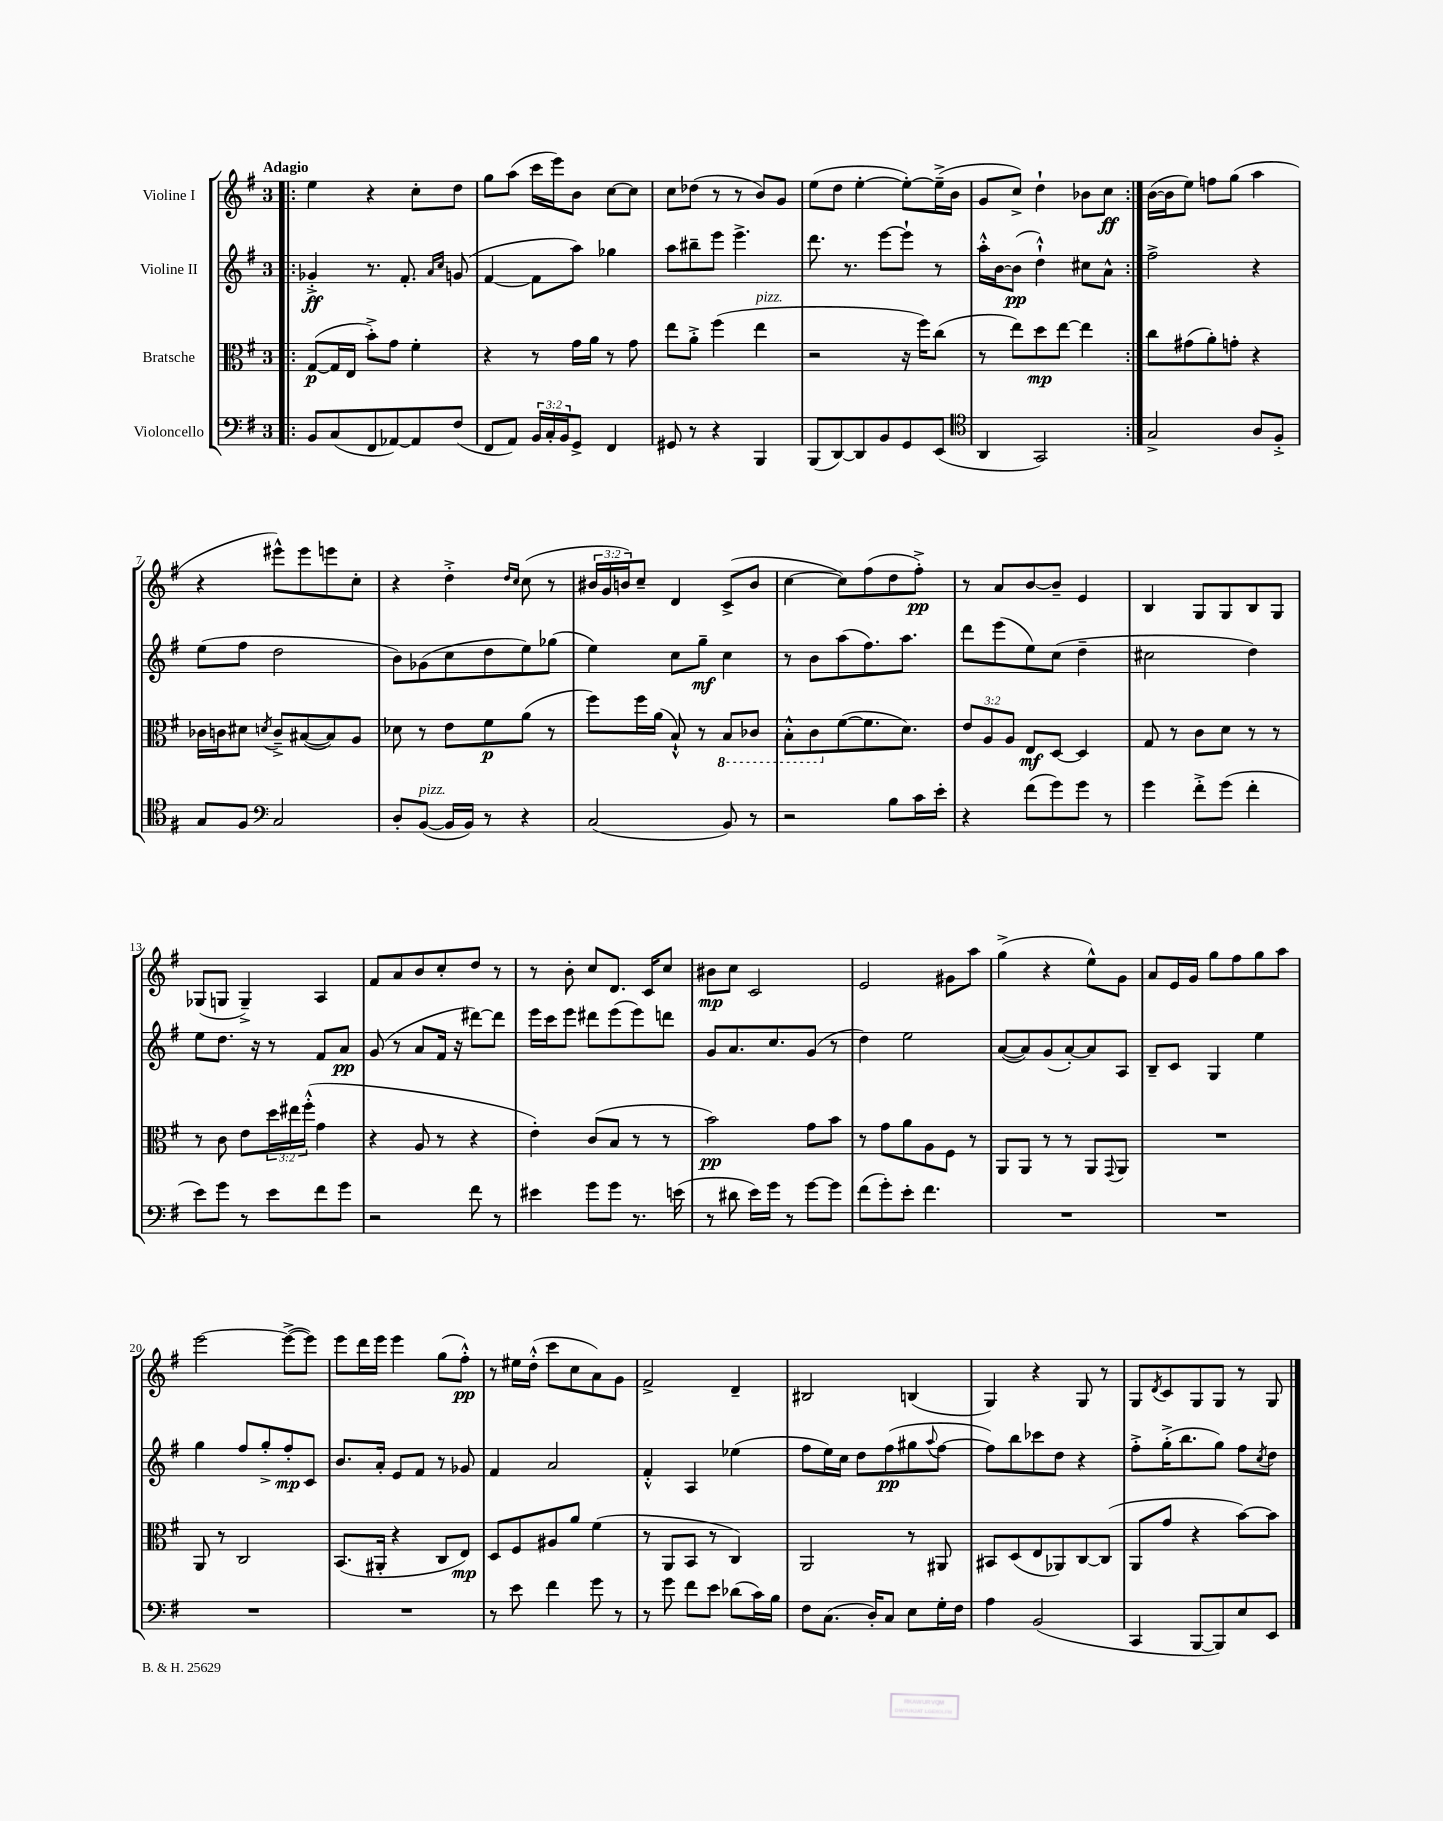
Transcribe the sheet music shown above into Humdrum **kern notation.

**kern	**kern	**kern	**kern
*staff4	*staff3	*staff2	*staff1
*clefF4	*clefC3	*clefG2	*clefG2
*k[f#]	*k[f#]	*k[f#]	*k[f#]
*M3/4	*M3/4	*M3/4	*M3/4
=!|:	=!|:	=!|:	=!|:
8BB	([8G	4g-'^	4ee
(8C	16G]	.	.
.	16E	.	.
8FF#	8b'^)	8.r	4r
[8AA-)	8g	.	.
.	.	8.f#'	.
8AA-]	4f#'	.	8cc'
.	.	16qqa	.
.	.	16qqcc	.
(8F#	.	(8g	8dd
=	=	=	=
8FF#	4r	[4f#	8gg
8AA)	.	.	(8aa
24BB	8r	8f#]	16ccc
24C'	.	.	.
.	.	.	16eee)
24BB	.	.	.
8GG^	16g	8aa)	8b
.	16a	.	.
4FF#	8r	4gg-	[8cc
.	8g	.	8cc]
=	=	=	=
8GG#	8ee	8aa	8cc
8r	8a'^	8bb#~	(8dd-
4r	(4ff#	8eee	8r
.	.	4.eee^	8r
4BBB	4ee	.	8b)
.	.	.	8g
=	=	=	=
(8BBB	2r	8.ddd	(8ee
[8DD)	.	.	8dd
.	.	8.r	.
8DD]	.	.	[4ee'
8BB	.	[8eee	.
8GG	16r	8eee`]	8ee'_)
.	16ff#)	.	.
(8EE	(8cc	8r	(16ee~^]
.	.	.	16b
=	=	=	=
*clefC4	*	*	*
4AA	8r	16aa'^^	8g
.	.	[16b	.
.	8ee)	(8b]	8cc^)
2GG)	8dd	4dd`^^)	4dd`
.	[8ee	.	.
.	4ee]	8cc#	8b-
.	.	8a^^	8cc
=:|!	=:|!	=:|!	=:|!
2G^	8cc	2ff#^	([16b
.	.	.	16b]
.	(8g#	.	8ee)
.	8a')	.	8ff
.	8g'	.	(8gg
8A	4r	4r	4aa
8F#'^	.	.	.
=	=	=	=
8G	16c-	(8ee	4r
.	16c	.	.
8F#	8d#	8ff#	.
*clefF4	*	*	*
.	8qd	.	.
2C	8c~^	2dd	8eee#^^)
.	([8B#	.	8eee#
.	8B#])	.	8eee
.	8A	.	8cc'
=	=	=	=
8D'	8d-	8b)	4r
([8BB	8r	(8g-	.
16BB]	8e	8cc	4dd'^
16BB)	.	.	.
8r	8f#	8dd	.
.	.	.	16qqdd
.	.	.	16qqcc
4r	(8a	8ee)	(8cc
.	8r	(8gg-	8r
=	=	=	=
(2C	8ff#)	4ee)	24b#
.	.	.	24g
.	.	.	24b)
.	16ff#	.	8cc~
.	(16a	.	.
.	8B`^^)	8cc	4d
.	8r	8gg~	.
8BB)	8BB	4cc	(8c^
8r	8C-	.	8b
=	=	=	=
2r	8BB'^^	8r	[4cc
.	8C	8b	.
.	([8f#	(8aa	8cc])
.	8.f#]	8.ff#)	(8ff#
8B	.	.	8dd
.	8.d)	8.aa	.
16c	.	.	8ff#'^)
16e'	.	.	.
=	=	=	=
4r	12e	8ddd	8r
.	12A	.	.
.	.	(8eee	8a
.	12A	.	.
(8f#	8E	8ee)	[8b
8g)	[8D	(8cc	8b~]
8g	4D]	4dd~	4e
8r	.	.	.
=	=	=	=
4g	8G	2cc#	4B
.	8r	.	.
8f#'^	8c	.	8G
(8g	8d	.	8G
4f#'	8r	4dd)	8B
.	8r	.	8G
=	=	=	=
8e)	8r	8ee	(8G-
8g	8c	8.dd	8G
8r	8e	.	4G~^)
.	.	16r	.
8e	24dd	8r	.
.	24ee#	.	.
.	(24ff#'^^	.	.
8f#	4g	8f#	4A
8g	.	8a	.
=	=	=	=
2r	4r	(8g	8f#
.	.	8r	8a
.	8A	8a	8b
.	8r	16f#	8cc'
.	.	16r	.
8f#	4r	[8ddd#)	8dd
8r	.	8ddd#]	8r
=	=	=	=
4e#	4e')	16eee	8r
.	.	16ccc	.
.	.	8eee	8b'
8g	(8c	8ddd#	8cc
8g	8B	(8eee	8.d
8.r	8r	8eee)	.
.	.	.	16c
.	8r	8ddd	8cc
(16e	.	.	.
=	=	=	=
8r	2b)	8g	8b#
8d#	.	8.a	8cc
16e)	.	.	2c
16g	.	8.cc	.
8r	.	.	.
[8g	8g	(8g	.
8g]	8b	8r	.
=	=	=	=
(8f#	8r	4dd)	2e
8g')	8g	.	.
8e'	8a	2ee	.
4.f#	8A	.	.
.	8F#	.	8g#
.	8r	.	8aa
=	=	=	=
2.r	8AA	([8a	(4gg^
.	8AA	8a])	.
.	8r	(8g	4r
.	8r	[8a')	.
.	8AA	8a]	8ee^^)
.	8qqGG	.	.
.	8AA	8A	8g
=	=	=	=
2.r	2.r	8B~	8a
.	.	8c	16e
.	.	.	16g
.	.	4G	8gg
.	.	.	8ff#
.	.	4ee	8gg
.	.	.	8aa
=	=	=	=
2.r	8AA	4gg	[2eee
.	8r	.	.
.	2C	8ff#	.
.	.	8gg'^	.
.	.	8ff#'	(8eee^_
.	.	8c	8eee])
=	=	=	=
2.r	(8.BB	8.b	8eee
.	.	.	16ddd
.	16AA#'	16a'	16eee
.	4r	8e	4eee
.	.	8f#	.
.	8C	8r	(8gg
.	8E)	8g-	8ff#'^^)
=	=	=	=
8r	8D	4f#	8r
8e	8F#	.	16ee#
.	.	.	(16dd'^^
4f#	8A#	2a	8ccc
.	8a	.	8cc
8g	(4f#	.	8a)
8r	.	.	8g
=	=	=	=
8r	8r	4f#'^^	2f#^
8g	8AA	.	.
8f#	8BB	4A	.
8e	8r	.	.
(8d-	4C)	(4ee-	4d~
16c)	.	.	.
16B	.	.	.
=	=	=	=
8F#	2AA	8ff#	2B#
(8.C	.	16ee)	.
.	.	16cc	.
.	.	8dd	.
16D')	.	.	.
8C	.	(8ff#	.
8E	8r	8gg#	(4B
.	.	8qqaa	.
16G'	8AA#	[8ff#	.
16F#	.	.	.
=	=	=	=
4A	8BB#	8ff#])	4G)
.	(8D	8bb	.
(2BB	8E	8ccc-	4r
.	8AA-)	8dd	.
.	[8C	4r	8G
.	(8C]	.	8r
=	=	=	=
4CC	8AA	8ff#'^	8G
.	.	.	8qd
.	8g	(16gg'^	8c
.	.	8.bb	.
[8BBB	4r	.	8G
8BBB])	.	8gg)	8G
8E	[8b)	8ff#	8r
.	.	8qcc	.
8EE	8b]	8dd	8G
==	==	==	==
*-	*-	*-	*-
